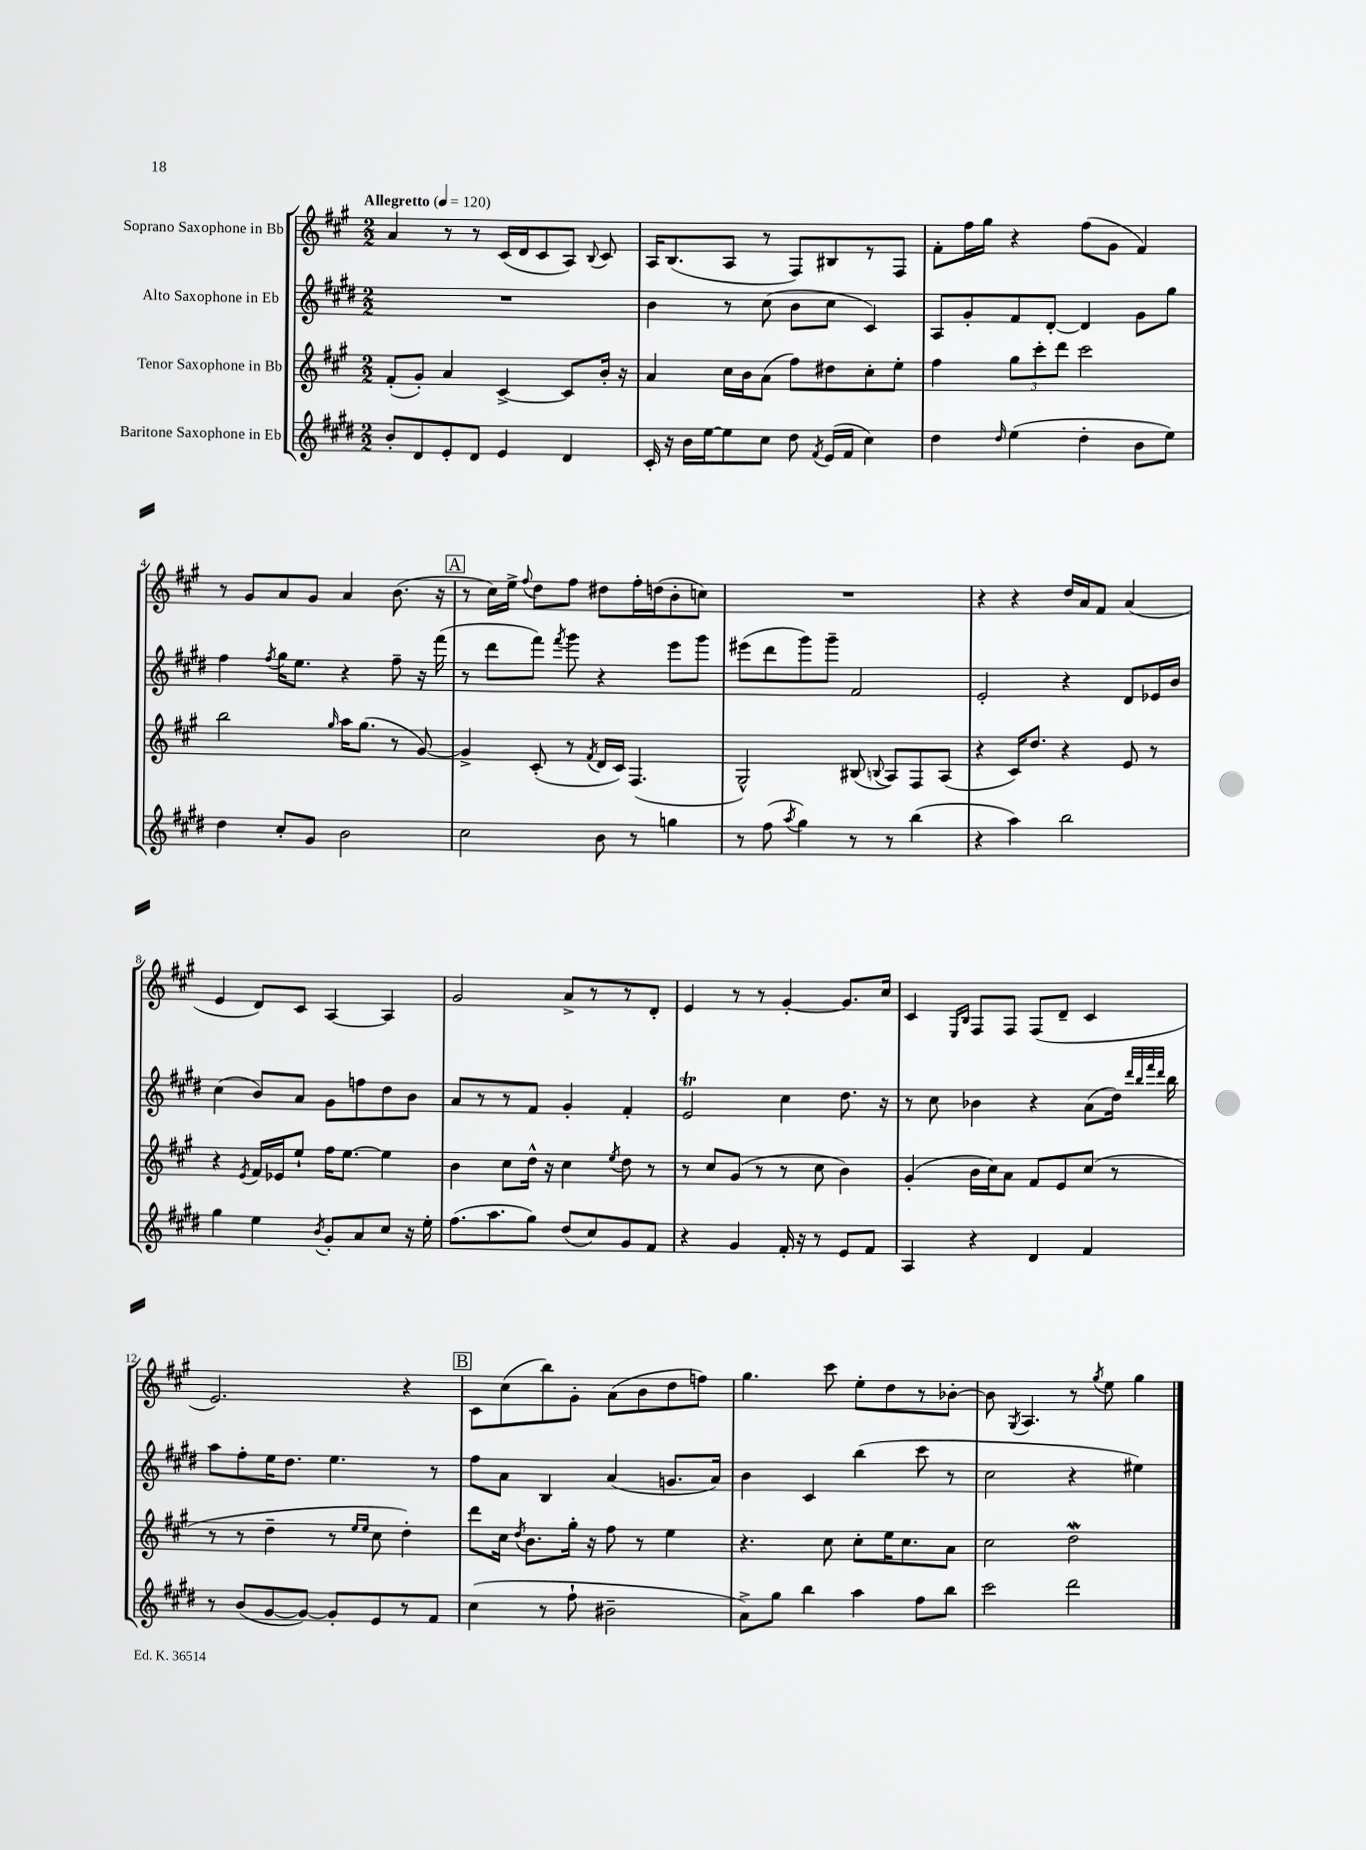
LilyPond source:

<<
\new StaffGroup <<
\new Staff = "s0" \with { instrumentName = "Soprano Saxophone in Bb" } {
    \clef treble \key a \major \numericTimeSignature \time 2/2 \tempo "Allegretto" 4 = 120
    \autoBeamOff a'4 r8 r8 cis'16[( d'16 cis'8 a8]) \appoggiatura { b8 } cis'8 |
    a16[ b8.( a8] r8 fis8[) bis8 r8 fis8] |
    fis'8[-. fis''16 gis''16] r4 fis''8[( gis'8] fis'4) |
    r8 gis'8[ a'8 gis'8] a'4 b'8.( r16 |
    \mark \markup { \box "A" } r8 cis''16[) e''16]-> \appoggiatura { fis''8 } d''8[ fis''8] dis''8[ fis''16-. d''16( b'8-. c''8]) |
    R1 |
    r4 r4 d''16[ a'16 fis'8] a'4( |
    e'4 d'8[) cis'8] a4~ a4 |
    gis'2 a'8[-> r8 r8 d'8]-. |
    e'4 r8 r8 gis'4~-. gis'8.[ cis''16] |
    cis'4 \grace { e16[ b16] } fis8[ fis8] fis8[( d'8]-- cis'4 |
    e'2.) r4 |
    \mark \markup { \box "B" } cis'8[ cis''8( b''8) gis'8]-. a'8[( b'8 d''8 f''8]) |
    gis''4. cis'''8 e''8[-. d''8 r8 bes'8]~-. |
    bes'8 \acciaccatura { gis8 } a4. r8 \acciaccatura { gis''8 } e''8 gis''4 \bar "|." |
}
\new Staff = "s1" \with { instrumentName = "Alto Saxophone in Eb" } {
    \clef treble \key e \major \numericTimeSignature \time 2/2
    \autoBeamOff R1 |
    b'4 r8 cis''8( b'8[ cis''8] cis'4) |
    a8[ gis'8-. fis'8 dis'8]~-. dis'4 gis'8[ gis''8] |
    fis''4 \acciaccatura { fis''8 } gis''16[ e''8.] r4 fis''8-- r16 fis'''16( |
    \mark \markup { \box "A" } r8 dis'''8[ fis'''8]) \acciaccatura { fis'''8 } gis'''8 r4 e'''8[ gis'''8] |
    eis'''8[( dis'''8 gis'''8) gis'''8]-- fis'2 |
    e'2-. r4 dis'8[ ees'16 b'16] |
    cis''4( b'8[) a'8] gis'8[ f''8 dis''8 b'8] |
    a'8[ r8 r8 fis'8] gis'4-. fis'4-. |
    e'2\trill cis''4 dis''8. r16 |
    r8 cis''8 bes'4 r4 a'8[( dis''16]) \grace { dis'''32[ b''32 fis'''32 dis'''32] } b''16 |
    a''8[ fis''8-. e''16 dis''8.] e''4. r8 |
    \mark \markup { \box "B" } fis''8[ a'8] b4 a'4( g'8.[ a'16]) |
    b'4 cis'4 b''4( cis'''8 r8 |
    cis''2 r4 eis''4) \bar "|." |
}
\new Staff = "s2" \with { instrumentName = "Tenor Saxophone in Bb" } {
    \clef treble \key a \major \numericTimeSignature \time 2/2
    \autoBeamOff fis'8[-.( gis'8]-.) a'4 cis'4~-> cis'8[ b'16]-. r16 |
    a'4 cis''16[ b'16 a'8]( fis''8[) dis''8 cis''8-. e''8]-. |
    fis''4 \tuplet 3/2 { gis''8[ cis'''8-. d'''8] } cis'''2 |
    b''2 \grace { gis''16 } a''16[ gis''8.]( r8 gis'8~) |
    \mark \markup { \box "A" } gis'4-> cis'8-.( r8 \acciaccatura { fis'8 } d'16[ cis'16]) fis4.( |
    gis2-^) bis8( \appoggiatura { b8 } a8[) fis8 a8]( |
    r4 cis'16[) d''8.] r4 e'8 r8 |
    r4 \acciaccatura { e'8 } fis'16[ ees'16 e''8]-! fis''16[ e''8.]~ e''4 |
    b'4 cis''8[ d''16]-^ r16 cis''4 \acciaccatura { e''8 } d''8 r8 |
    r8 cis''8[ gis'8]( r8 r8 cis''8 b'4) |
    gis'4-.( b'16[ cis''16) a'8] fis'8[ e'8 cis''8]( r8 |
    r8 r8 d''4-- r8 \grace { e''16[ e''16] } cis''8 d''4-.) |
    \mark \markup { \box "B" } d'''8[ cis''16] \acciaccatura { d''8 } b'8.[ gis''16]-. r16 fis''8 r8 e''4 |
    r4. cis''8 cis''8[-. e''16 cis''8. a'8] |
    cis''2 d''2\mordent \bar "|." |
}
\new Staff = "s3" \with { instrumentName = "Baritone Saxophone in Eb" } {
    \clef treble \key e \major \numericTimeSignature \time 2/2
    \autoBeamOff b'8[-. dis'8 e'8-. dis'8] e'4 dis'4 |
    cis'16-. r16 b'16[ e''16~ e''8 cis''8] dis''8 \acciaccatura { fis'8 } e'16[( fis'16] cis''4) |
    dis''4 \grace { dis''16 } e''4( dis''4-. b'8[ e''8]) |
    dis''4 cis''8[-. gis'8] b'2 |
    \mark \markup { \box "A" } cis''2 b'8 r8 g''4 |
    r8 fis''8( \acciaccatura { a''8 } gis''4) r8 r8 b''4( |
    r4 a''4) b''2 |
    gis''4 e''4 \acciaccatura { b'8 } gis'8[-. a'8 cis''8] r16 e''16-. |
    fis''8.[( a''8. gis''8]) dis''8[( cis''8) gis'8 fis'8] |
    r4 gis'4 fis'16-. r16 r8 e'8[ fis'8] |
    a4 r4 dis'4 fis'4 |
    r8 b'8[( gis'8~ gis'8]~) gis'8[-. e'8 r8 fis'8] |
    \mark \markup { \box "B" } cis''4( r8 fis''8-! bis'2-- |
    a'8[->) gis''8] b''4 a''4 fis''8[ b''8] |
    cis'''2 dis'''2 \bar "|." |
}
>>
>>
